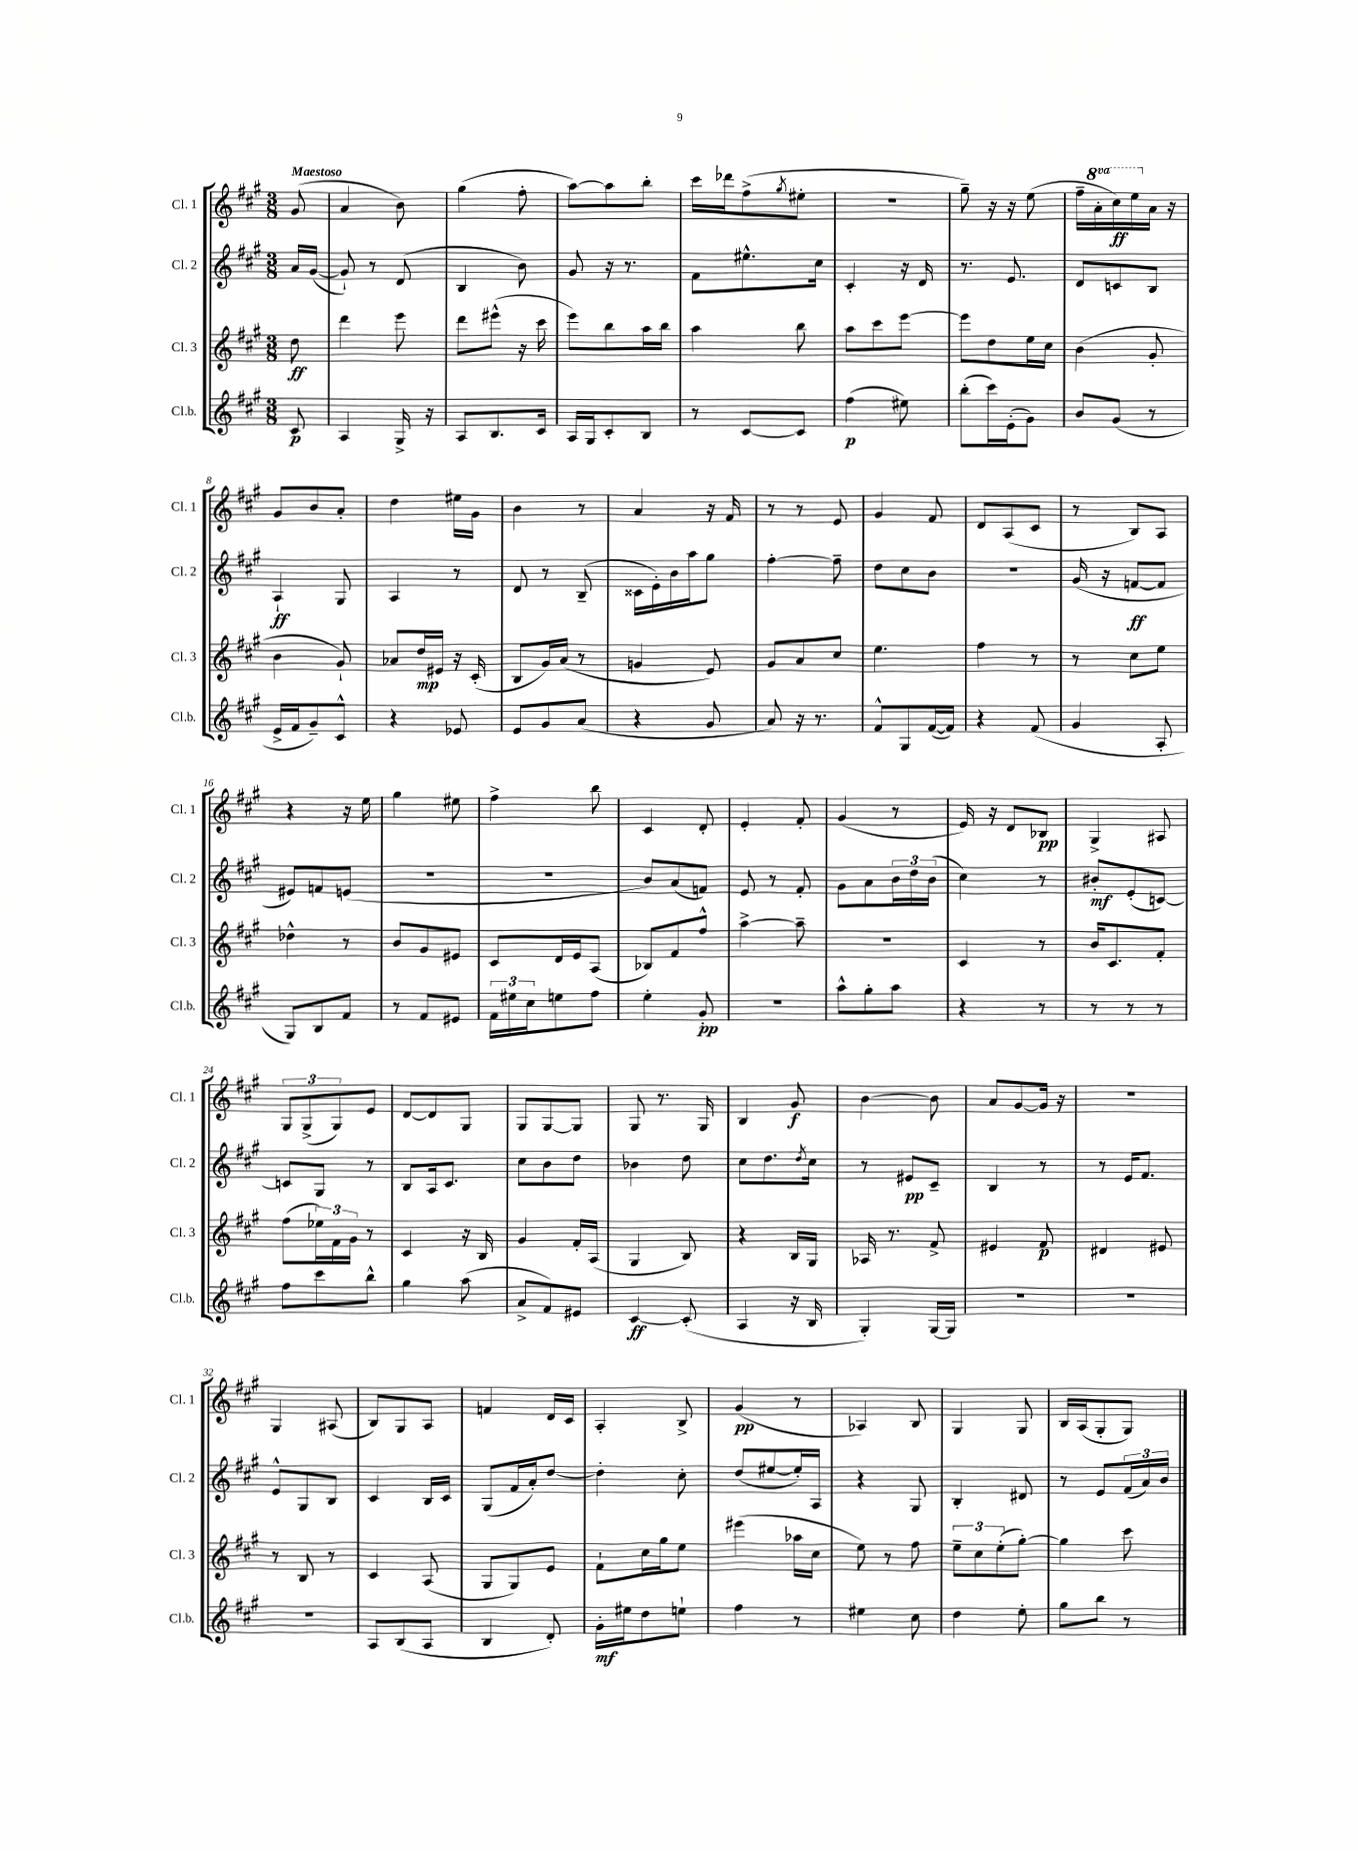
<<
\new StaffGroup <<
\new Staff = "s0" \with { instrumentName = "Cl. 1" shortInstrumentName = "Cl. 1" } {
    \clef treble \key a \major \numericTimeSignature \time 3/8 \set Staff.ottavationMarkups = #ottavation-simple-ordinals \partial 8 \tempo "Maestoso"
    gis'8( |
    a'4 b'8) |
    gis''4( fis''8-. |
    a''8~) a''8 b''8-. |
    cis'''16 des'''16 fis''8->( \acciaccatura { gis''8 } eis''8-. |
    R4. |
    gis''8--) r16 r16 e''8( |
    fis''16-- \ottava #1 a''16-. cis'''16\ff) e'''16 \ottava #0 a'16 r16 |
    gis'8 b'8 a'8-. |
    d''4 eis''16 gis'16 |
    b'4 r8 |
    a'4 r16 fis'16 |
    r8 r8 e'8 |
    gis'4 fis'8 |
    d'8 a8( cis'8 |
    r8 b8) a8 |
    r4 r16 e''16 |
    gis''4 eis''8 |
    fis''4-> b''8 |
    cis'4 d'8-. |
    e'4-. fis'8-. |
    gis'4( r8 |
    e'16) r16 d'8 bes8\pp |
    gis4-> ais8 |
    \tuplet 3/2 { gis8 gis8->( gis8) } e'8 |
    d'8~ d'8 gis8 |
    gis8 gis8~ gis8 |
    gis8 r8. gis16 |
    b4 gis'8\f |
    b'4~ b'8 |
    a'8 gis'8~ gis'16 r16 |
    R4. |
    gis4 ais8( |
    b8) gis8 a8 |
    f'4 d'16 cis'16 |
    a4-. b8-> |
    gis'4\pp( r8 |
    aes4) b8 |
    gis4 gis8 |
    b16 a16( gis8-. gis8) \bar "|." |
}
\new Staff = "s1" \with { instrumentName = "Cl. 2" shortInstrumentName = "Cl. 2" } {
    \clef treble \key a \major \numericTimeSignature \time 3/8 \partial 8
    a'16 gis'16~( |
    gis'8-!) r8 d'8( |
    b4 b'8) |
    gis'8 r16 r8. |
    fis'8 eis''8.-^ cis''16 |
    cis'4-. r16 d'16 |
    r8. e'8. |
    d'8 c'8 b8 |
    a4-!\ff gis8 |
    a4 r8 |
    d'8 r8 b8--( |
    cisis'16 e'16-.) b'16 a''16 gis''8 |
    fis''4~-. fis''8-- |
    d''8 cis''8 b'8 |
    r4. |
    gis'16( r16 f'8~\ff f'8 |
    eis'8) f'8 e'8( |
    R4. |
    R4. |
    b'8) a'8( f'8) |
    e'8 r8 fis'8-. |
    gis'8 a'8 \tuplet 3/2 { b'16 d''16 b'16( } |
    cis''4) r8 |
    bis'8-.\mf e'8-.( c'8~) |
    c'8 gis8 r8 |
    b8 a16 cis'8. |
    cis''8 b'8 d''8 |
    bes'4 d''8 |
    cis''8 d''8. \acciaccatura { d''8 } cis''16 |
    r8 eis'8\pp cis'8-- |
    b4 r8 |
    r8 e'16 fis'8. |
    e'8-^ gis8 b8 |
    cis'4 b16 cis'16 |
    gis8( fis'16 a'16-.) d''8~ |
    d''4-. cis''8-. |
    d''8( eis''8~ eis''16-.) a16 |
    r4 gis8 |
    b4-. dis'8 |
    r8 e'8 \tuplet 3/2 { fis'16( a'16) b'16 } \bar "|." |
}
\new Staff = "s2" \with { instrumentName = "Cl. 3" shortInstrumentName = "Cl. 3" } {
    \clef treble \key a \major \numericTimeSignature \time 3/8 \partial 8
    d''8\ff |
    d'''4 e'''8 |
    d'''8 eis'''8-^( r16 cis'''16 |
    e'''8) b''8 a''16 b''16 |
    a''4 b''8 |
    a''8 cis'''8 e'''8~ |
    e'''8 d''8 e''16 cis''16 |
    b'4( gis'8-. |
    b'4 gis'8-!) |
    aes'8 d''16\mp eis'16 r16 cis'16-.( |
    b8 gis'16) a'16( r8 |
    g'4 e'8) |
    gis'8 a'8 cis''8 |
    e''4. |
    fis''4 r8 |
    r8 cis''8 e''8 |
    des''4-^ r8 |
    b'8 gis'8 eis'8 |
    cis'8 d'16 e'16 a8( |
    bes8) fis'8 fis''8-^ |
    a''4~-> a''8-- |
    R4. |
    cis'4 r8 |
    b'16 cis'8. fis'8-. |
    fis''8( \tuplet 3/2 { ees''16) fis'16 gis'16 } r8 |
    cis'4 r16 b16 |
    gis'4 fis'16-. a16( |
    gis4 b8) |
    r4 b16 gis16 |
    aes16 r8. fis'8-> |
    eis'4 fis'8\p |
    dis'4 eis'8 |
    r8 b8 r8 |
    cis'4 a8( |
    gis8 gis8) e'8 |
    fis'8-! cis''16 gis''16 e''8 |
    eis'''4( aes''16 cis''16 |
    e''8) r8 fis''8 |
    \tuplet 3/2 { e''8-- cis''8 e''8-.( } gis''8~-.) |
    gis''4 cis'''8 \bar "|." |
}
\new Staff = "s3" \with { instrumentName = "Cl.b." shortInstrumentName = "Cl.b." } {
    \clef treble \key a \major \numericTimeSignature \time 3/8 \partial 8
    cis'8\p |
    a4 gis16-> r16 |
    a8 b8. cis'16 |
    a16 gis16 cis'8-. b8 |
    r8 cis'8~ cis'8 |
    fis''4\p( eis''8) |
    b''8-.( cis'''16) e'16-.( gis'8) |
    b'8 gis'8( r8 |
    e'16-> fis'16 gis'8--) cis'8-^ |
    r4 ees'8 |
    e'8 gis'8 a'8( |
    r4 gis'8 |
    a'8) r16 r8. |
    fis'8-^ gis8 fis'16~( fis'16) |
    r4 fis'8( |
    gis'4 a8-. |
    gis8) b8 fis'8 |
    r8 fis'8 eis'8 |
    \tuplet 3/2 { fis'16 eis''16 cis''16 } e''8 fis''8 |
    e''4-. gis'8-.\pp |
    R4. |
    a''8-^ gis''8-. a''8 |
    r4 r8 |
    r8 r8 r8 |
    fis''8 cis'''8 b''8-^ |
    gis''4 a''8( |
    a'8-> fis'8) eis'8 |
    cis'4~\ff cis'8-.( |
    a4 r16 b16 |
    gis4-.) gis16~ gis16 |
    R4. |
    R4. |
    R4. |
    a8 b8( a8 |
    b4 d'8-.) |
    gis'16-.\mf eis''16 d''8 e''8-! |
    fis''4 r8 |
    eis''4 cis''8 |
    d''4 e''8-. |
    gis''8 b''8 r8 \bar "|." |
}
>>
>>
